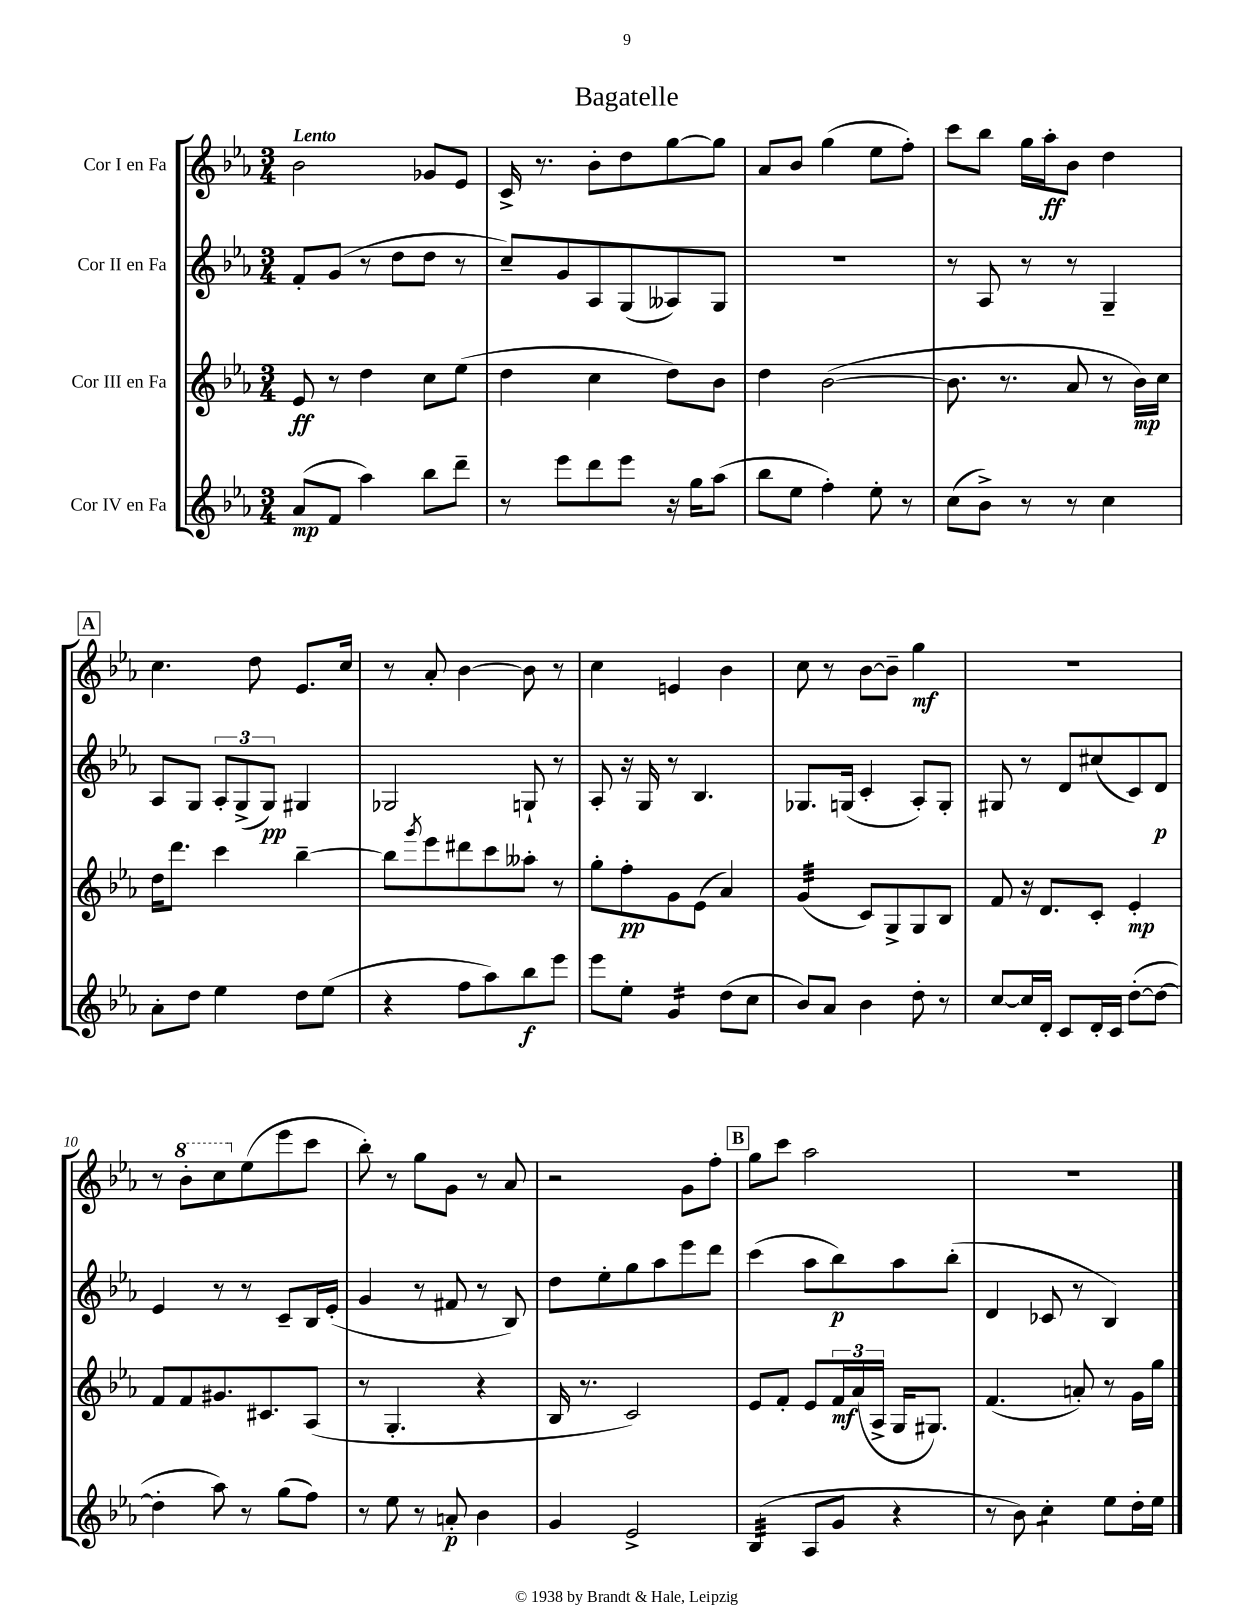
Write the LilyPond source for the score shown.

\header { title = "Bagatelle" }
<<
\new StaffGroup <<
\new Staff = "s0" \with { instrumentName = "Cor I en Fa" } {
    \clef treble \key ees \major \numericTimeSignature \time 3/4 \tempo "Lento"
    bes'2 ges'8 ees'8 |
    c'16-> r8. bes'8-. d''8 g''8~ g''8 |
    aes'8 bes'8 g''4( ees''8 f''8-.) |
    c'''8 bes''8 g''16 aes''16-.\ff bes'8 d''4 |
    \mark \markup { \box "A" } c''4. d''8 ees'8. c''16 |
    r8 aes'8-. bes'4~ bes'8 r8 |
    c''4 e'4 bes'4 |
    c''8 r8 bes'8~ bes'8-- g''4\mf |
    R2. |
    r8 \ottava #1 bes''8-. c'''8 \ottava #0 ees''8( ees'''8 c'''8 |
    bes''8-.) r8 g''8 g'8 r8 aes'8 |
    r2 g'8 f''8-. |
    \mark \markup { \box "B" } g''8 c'''8 aes''2 |
    R2. \bar "|." |
}
\new Staff = "s1" \with { instrumentName = "Cor II en Fa" } {
    \clef treble \key ees \major \numericTimeSignature \time 3/4
    f'8-. g'8( r8 d''8 d''8 r8 |
    c''8--) g'8 aes8 g8( aeses8) g8 |
    R2. |
    r8 aes8 r8 r8 g4-- |
    \mark \markup { \box "A" } aes8 g8 \tuplet 3/2 { aes8-. g8->( g8\pp) } gis4 |
    ges2 g8-! r8 |
    aes8-. r16 g16 r8 bes4. |
    ges8. g16( c'4-. aes8-.) g8-. |
    gis8 r8 d'8 cis''8( c'8) d'8\p |
    ees'4 r8 r8 c'8-- bes16 ees'16-.( |
    g'4 r8 fis'8 r8 bes8) |
    d''8 ees''8-. g''8 aes''8 ees'''8 d'''8 |
    \mark \markup { \box "B" } c'''4( aes''8 bes''8\p) aes''8 bes''8-.( |
    d'4 ces'8 r8 bes4) \bar "|." |
}
\new Staff = "s2" \with { instrumentName = "Cor III en Fa" } {
    \clef treble \key ees \major \numericTimeSignature \time 3/4
    ees'8\ff r8 d''4 c''8 ees''8( |
    d''4 c''4 d''8) bes'8 |
    d''4 bes'2~( |
    bes'8. r8. aes'8 r8 bes'16\mp) c''16 |
    \mark \markup { \box "A" } d''16 d'''8. c'''4 bes''4~-- |
    bes''8 \acciaccatura { g'''8 } ees'''8 dis'''8 c'''8 aeses''8-. r8 |
    g''8-. f''8-.\pp g'8 ees'8( aes'4) |
    g'4:32( c'8) g8-> g8 bes8 |
    f'8 r16 d'8. c'8-. ees'4-.\mp |
    f'8 f'8 gis'8. cis'8. aes8( |
    r8 g4.-. r4 |
    bes16 r8. c'2) |
    \mark \markup { \box "B" } ees'8 f'8-. ees'8 \tuplet 3/2 { f'16\mf aes'16( aes16-> } g16 gis8.) |
    f'4.( a'8-.) r8 g'16 g''16 \bar "|." |
}
\new Staff = "s3" \with { instrumentName = "Cor IV en Fa" } {
    \clef treble \key ees \major \numericTimeSignature \time 3/4
    aes'8\mp( f'8 aes''4) bes''8 d'''8-- |
    r8 ees'''8 d'''8 ees'''8 r16 g''16 aes''8( |
    bes''8 ees''8 f''4-.) ees''8-. r8 |
    c''8( bes'8->) r8 r8 c''4 |
    \mark \markup { \box "A" } aes'8-. d''8 ees''4 d''8 ees''8( |
    r4 f''8 aes''8) bes''8\f ees'''8 |
    ees'''8 ees''8-. g'4:16 d''8( c''8 |
    bes'8) aes'8 bes'4 d''8-. r8 |
    c''8~ c''16 d'16-. c'8 d'16-. c'16 d''8~-.( d''8~ |
    d''4-. aes''8) r8 g''8( f''8) |
    r8 ees''8 r8 a'8-.\p bes'4 |
    g'4 ees'2-> |
    \mark \markup { \box "B" } bes4:32( aes8 g'8 r4 |
    r8 bes'8) c''4:8-. ees''8 d''16-. ees''16 \bar "|." |
}
>>
>>
